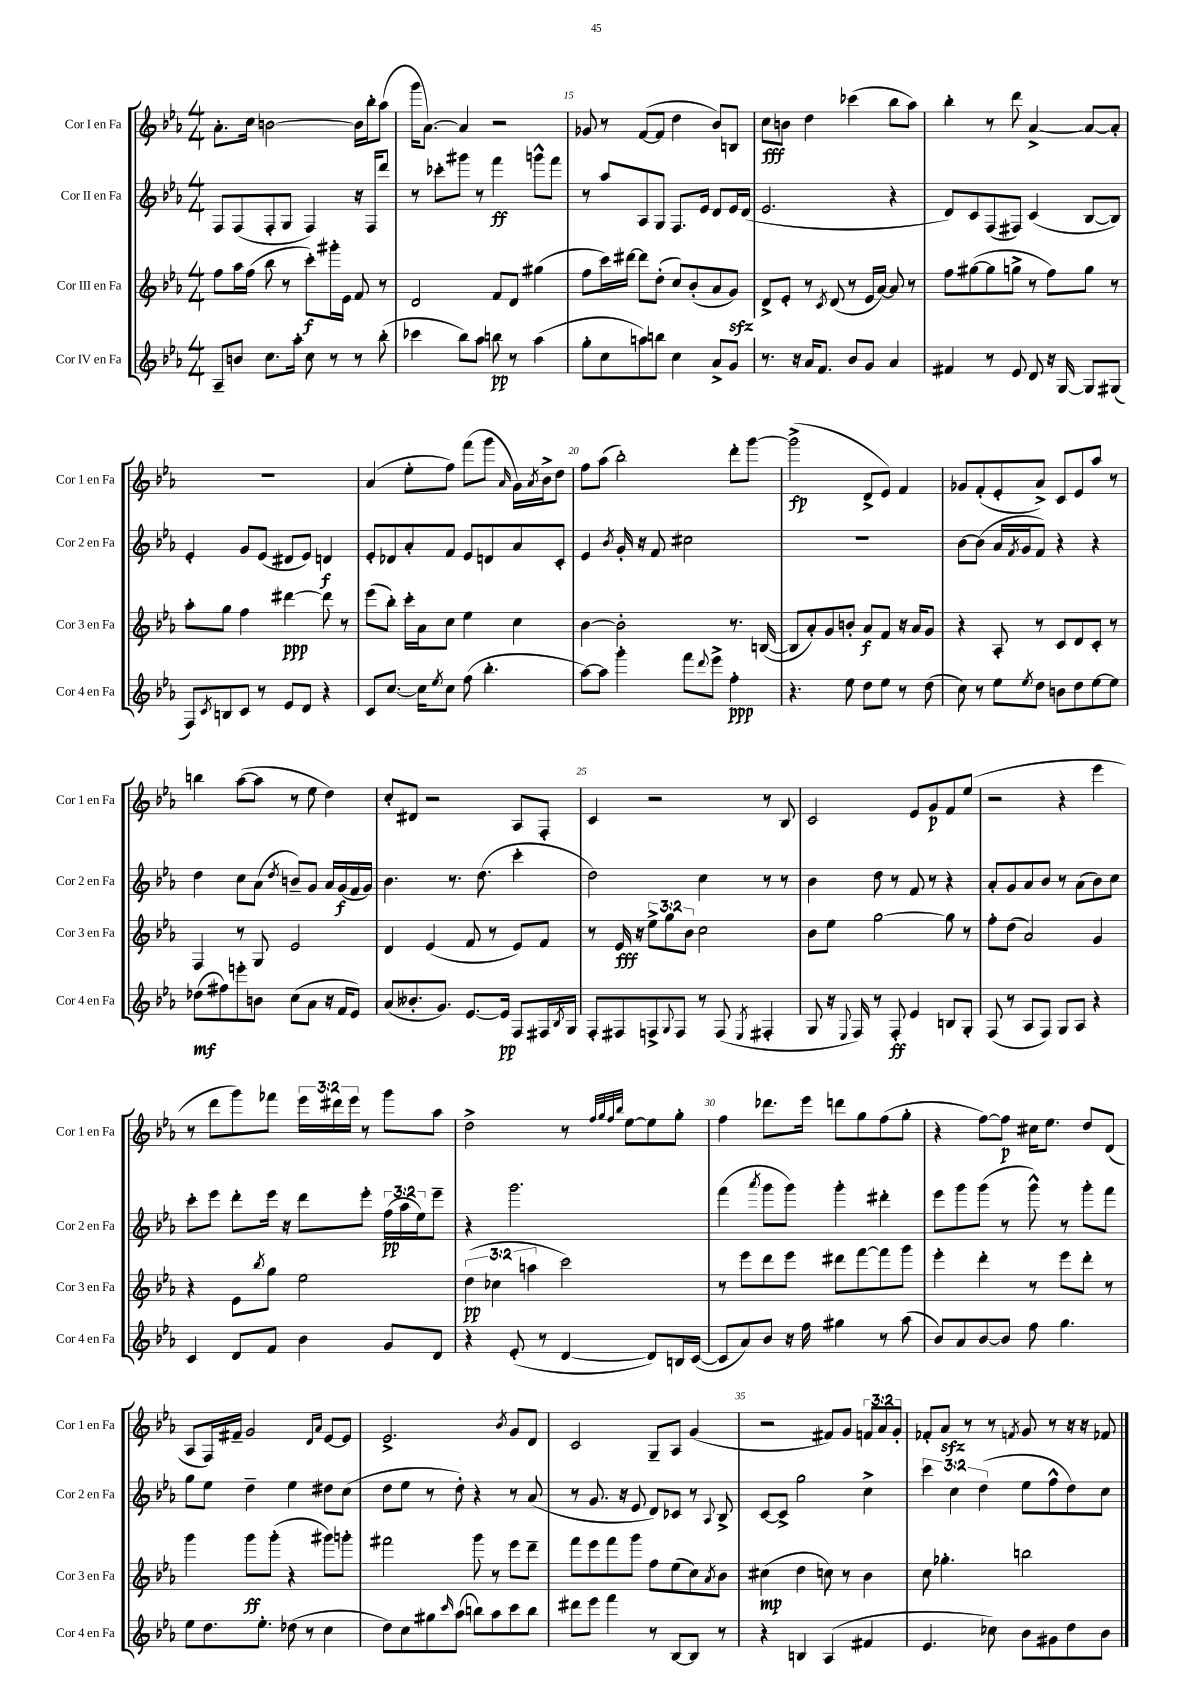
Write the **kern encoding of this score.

**kern	**kern	**kern	**kern
*staff4	*staff3	*staff2	*staff1
*clefG2	*clefG2	*clefG2	*clefG2
*k[b-e-a-]	*k[b-e-a-]	*k[b-e-a-]	*k[b-e-a-]
*M4/4	*M4/4	*M4/4	*M4/4
8A-~	8ff	8F	8.a-'
8b	16aa-	(8F	.
.	(16ff	.	16cc
8.cc	8bb-	8F'	[2b
.	8r	8G	.
16aa-'	.	.	.
8cc	8ccc')	4F)	.
8r	16ggg#'	.	.
.	16e-	.	.
8r	8f	16r	16b]
.	.	16F	16bb-'
(8bb-'	8r	8ddd	(8aa-
=	=	=	=
4ccc-	2d	8r	16ggg
.	.	.	[8.a-)
.	.	8ccc-'	.
8bb-)	.	8ggg#	4a-]
8aa-	.	8r	.
8bb	8f	4fff	2r
8r	8d	.	.
(4aa-	(4gg#	8ggg^^	.
.	.	8fff	.
=	=	=	=
8gg'	8ff	8r	8g-
8cc	16ccc)	8aa-	8r
.	[16ddd#	.	.
8aa)	8ddd#]	8A-	([8f
8bb	(8dd'	8G	8f]
4cc	8cc)	8.F	4dd
.	(8b-'	.	.
.	.	16e-	.
8a-^	8a-	8d	8b-)
8g	8g)	16e-	8B
.	.	(16d	.
=	=	=	=
8.r	8d^	2.e-	8cc
.	8e-'	.	8b
16r	.	.	.
16a-	8r	.	4dd
8.f	.	.	.
.	8qc	.	.
.	(8d	.	.
8b-	8r	.	(4ccc-
8g	16e-	.	.
.	[16a-)	.	.
4a-	8a-]	4r	8bb-
.	8r	.	8aa-)
=	=	=	=
4f#	8ff	8d)	4bb-'
.	([8gg#	8c	.
8r	8gg#]	(8F	8r
8e-	8gg^	8F#)	8ddd
8d	8r	(4c	[4a-^
16r	8ff)	.	.
[16G	.	.	.
8G]	8gg	[8B-	8a-_
(8G#	8r	8B-])	8a-']
=	=	=	=
8F)	8aa-'	4e-'	1r
8qc	.	.	.
8B	8gg	.	.
8c	4ff	8g	.
8r	.	(8e-	.
8e-	[4ddd#	8d#	.
8d	.	8e-)	.
4r	8ddd#]	4d	.
.	8r	.	.
=	=	=	=
8c	(8eee-	8e-'	(4a-
[8.cc	8bb-')	8d-	.
.	16ccc'	8a-'	8ee-'
16cc]	16a-	.	.
8qee-	.	.	.
8cc	8cc	8f	8ff)
(8ff	4ee-	8e-	(8fff
4.bb-'	.	8d	8ggg
.	.	.	16qqa-
.	4cc	8a-	16g)
.	.	.	8qa-
.	.	.	16b-^
.	.	8c'	8dd
=	=	=	=
[8aa-)	[4b-	4e-	8ff
8aa-]	.	.	(8aa-
.	.	8qb-	.
4ggg'	2b-']	16g'	2bb-')
.	.	16r	.
.	.	8f	.
8fff	.	2cc#	.
8qqddd	.	.	.
8eee-^	.	.	.
4ff'	8.r	.	8ddd'
.	.	.	[8ggg
.	([16B	.	.
=	=	=	=
4.r	8B]	1r	(2ggg^]
.	8a-')	.	.
.	8g	.	.
8ee-	8b'	.	.
8dd	8a-	.	8d^
8ee-	8f	.	8e-)
8r	16r	.	4f
.	16a-	.	.
(8dd	8g	.	.
=	=	=	=
8cc)	4r	[8b-	8g-
8r	.	(8b-]	(8f'
8ee-	8A-'	16a-	8e-'
.	.	8qf	.
.	.	16g	.
8qee-	.	.	.
8dd	8r	8f)	8a-^)
8b	8c	4r	8c
8dd	8d	.	8e-
[8ee-	8c'	4r	8aa-
8ee-]	8r	.	8r
=	=	=	=
(8dd-	4F	4dd	4bb
8ff#)	.	.	.
8eee'	8r	8cc	([8aa-
8b	8G	(8a-	8aa-]
.	.	8qdd	.
(8cc	2e-	8b~)	8r
8a-	.	8g	8ee-
16r	.	16a-	4dd)
16f	.	(16g	.
8e-)	.	16f	.
.	.	16g)	.
=	=	=	=
(8a-	4d	4.b-	8cc'
8.b--'	.	.	8d#
.	(4e-	.	2r
8.g)	.	.	.
.	.	8.r	.
[8.e-	8f	.	.
.	.	(8.dd	.
.	8r	.	.
16e-]	.	.	.
8F	8e-)	4ccc'	8A-
16F#	8f	.	8F'
8qB-	.	.	.
16G	.	.	.
=	=	=	=
8F'	8r	2dd)	4c
8F#	16e-	.	.
.	16r	.	.
8F^	12ee-^	.	2r
.	12gg	.	.
8qqG	.	.	.
8F	.	.	.
.	12b-	.	.
8r	2cc	4cc	.
(8F	.	.	.
8qE-	.	.	.
4F#'	.	8r	8r
.	.	8r	8B-
=	=	=	=
8G	8b-	4b-	2c
16r	8ee-	.	.
8qqE-	.	.	.
16F)	.	.	.
8r	[2gg	8dd	.
8F'	.	8r	.
4e-	.	8f	8e-
.	.	8r	8g
8B	8gg]	4r	8f
8G'	8r	.	(8ee-
=	=	=	=
(8F	8ff'	8a-'	2r
8r	(8dd	8g	.
8A-	2a-)	8a-	.
8F)	.	8b-	.
8G	.	8r	4r
8A-	.	(8a-	.
4r	4g	8b-)	4eee-
.	.	8cc	.
=	=	=	=
4c	4r	8ccc'	8r
.	.	8eee-	8ddd
8d	8e-	8ddd'	8ggg)
.	8qbb-	.	.
8f	8gg	16eee-	8fff-
.	.	16r	.
4b-	2ee-	8ddd	24eee-
.	.	.	24ddd#
.	.	.	24eee-
.	.	8eee-'	8r
8g	.	(24ff	8ggg
.	.	24aa-	.
.	.	24ee-)	.
8d	.	8eee-~	8aa-
=	=	=	=
4r	(6dd	4r	2dd^
.	6cc-	.	.
(8e-'	.	2.ggg	.
.	6aa	.	.
8r	.	.	.
[4d	2ccc)	.	8r
.	.	.	32qqff
.	.	.	32qqgg
.	.	.	32qqff
.	.	.	32qqbb-
.	.	.	[8ee-
8d])	.	.	8ee-]
16B	.	.	8gg'
([16c	.	.	.
=	=	=	=
8c]	8r	(4fff	4ff
8a-)	8eee-	.	.
.	.	8qaaa-	.
8b-	8ddd	8ggg	8.ddd-
16r	8eee-	8ggg)	.
16ff	.	.	16eee-
4gg#	8ddd#	4ggg'	8ddd
.	[8fff	.	8gg
8r	8fff]	4ddd#'	(8ff
(8aa-	8ggg	.	8gg'
=	=	=	=
8b-)	4eee-'	8eee-	4r
8a-	.	8ggg	.
[8b-	4ddd'	(8ggg	[8ff)
8b-]	.	8r	8ff]
8ff	8r	8ggg^^)	16cc#
.	.	.	8.ee-
4.gg	8eee-	8r	.
.	8ddd'	8ggg'	8dd
.	8r	8fff	(8d
=	=	=	=
8ee-	4ggg	8gg	8A-
8.dd	.	8ee-	16F)
.	.	.	16f#~
.	8ggg	4dd~	2g
8.ee-'	.	.	.
.	(8ggg'	.	.
(8dd-	4r	4ee-	.
8r	.	.	.
.	.	.	16qqd
.	.	.	16qqa-
4cc	8ggg#)	8dd#	[8e-
.	8ggg'	(8cc	8e-]
=	=	=	=
8dd)	2fff#	8dd	2.e-^
8cc	.	8ee-	.
8gg#	.	8r	.
16qqccc	.	.	.
(8aa-	.	8dd')	.
8bb)	8ggg	4r	.
8aa-	8r	.	.
.	.	.	8qb-
8ccc	8eee-	8r	8g
8bb	8ddd~	(8a-	8d
=	=	=	=
8ddd#	8fff	8r	2c
8eee-	8eee-	8.g	.
4fff	8fff	.	.
.	.	16r	.
.	8ggg	8e-	.
8r	8ff	8d)	8G~
[8B-	(8ee-	8c-	8A-
8B-]	8cc)	8r	(4g
.	8qa-	8qqA-	.
8r	8b-	8B-^	.
=	=	=	=
4r	(4cc#	[8c	2r
.	.	8c^]	.
4B	4dd	2gg	.
(4A-	8cc)	.	8f#)
.	8r	.	8g
4f#	4b-	4cc^	12f
.	.	.	12a-
.	.	.	12g'
=	=	=	=
4.e-	8cc	6ccc	8f-'
.	4.gg-'	.	8a-
.	.	6cc	.
.	.	.	8r
.	.	(6dd	.
8cc-)	.	.	8r
.	.	.	8qf
8b-	2bb	8ee-	8g
8g#	.	8ff^^	8r
8dd	.	8dd)	16r
.	.	.	16r
8b-	.	8cc	8f-
==	==	==	==
*-	*-	*-	*-
